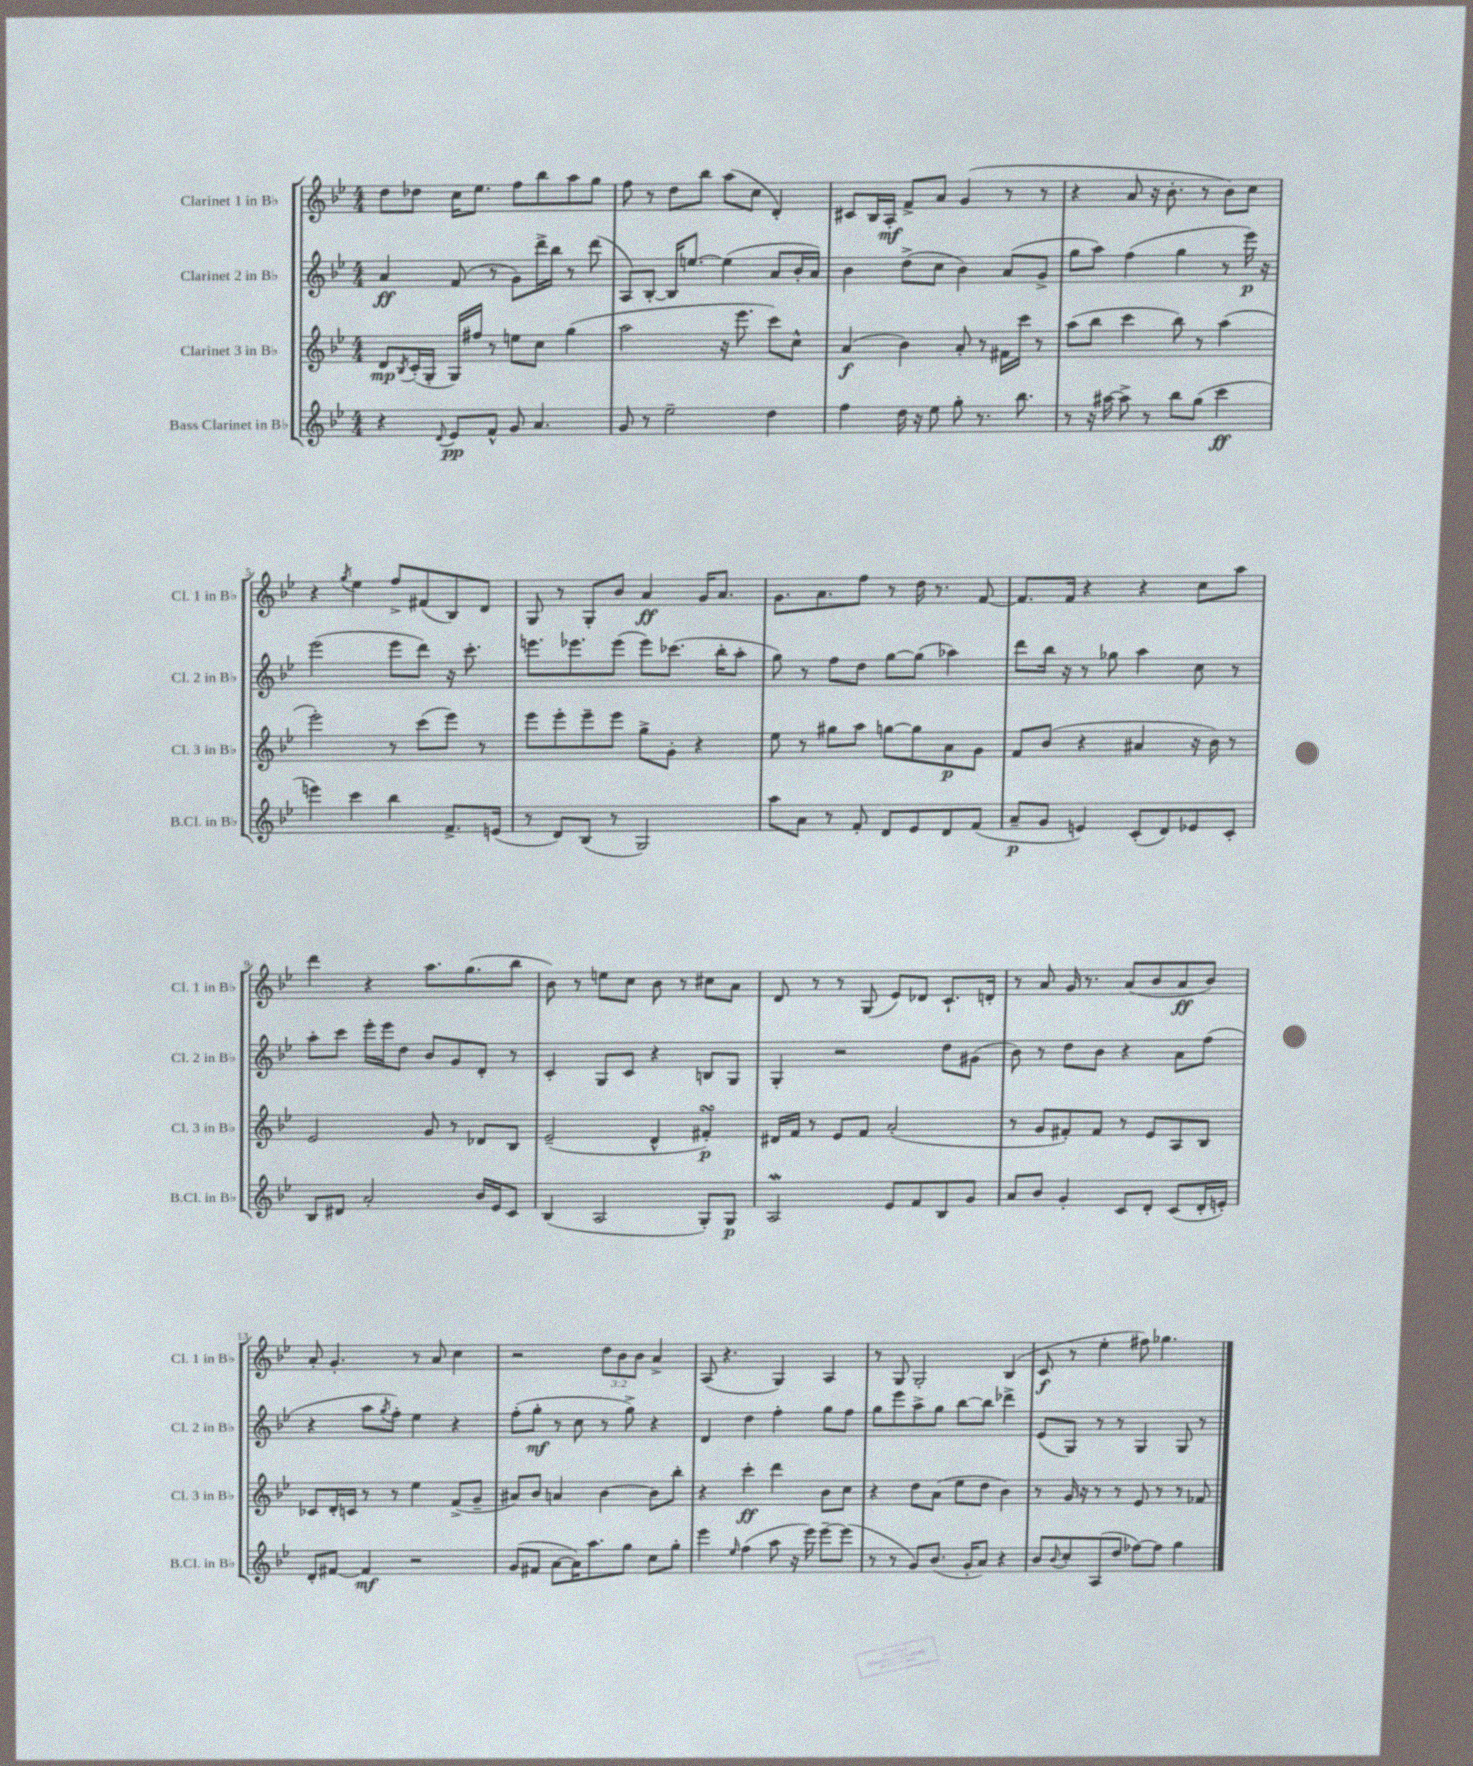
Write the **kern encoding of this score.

**kern	**kern	**kern	**kern
*staff4	*staff3	*staff2	*staff1
*clefG2	*clefG2	*clefG2	*clefG2
*k[b-e-]	*k[b-e-]	*k[b-e-]	*k[b-e-]
*M4/4	*M4/4	*M4/4	*M4/4
4r	8d	4a	8dd
.	8qB-	.	.
.	(16c'	.	8dd-
.	16G'	.	.
8qqd	.	.	.
8e-	16G)	(8f	16cc
.	16ff#	.	8.ee-
8f^^	8r	8r	.
8g	8ee	8g)	8ff
4.a	8cc	16ddd^	8bb-
.	.	16bb-	.
.	(4gg	8r	8aa
.	.	(8ddd	8gg
=	=	=	=
8g	2aa	8A)	8ff
8r	.	[8B-'	8r
2ee-~	.	16B-]	8dd
.	.	[8.ee	.
.	.	.	8bb-
.	16r	(4ee]	(8aa
.	8.eee-	.	.
.	.	.	8cc
4dd	8ccc)	8a	4d')
.	8cc^^	16b-'	.
.	.	16a)	.
=	=	=	=
4ff	(4a	4b-	8c#
.	.	.	16B-
.	.	.	16A'
16dd	4b-)	(8dd^	8f^
16r	.	.	.
8ee-	.	8cc	8a
8gg'	8a'	4b-)	(4g
8.r	8r	.	.
.	16f#	(8a	8r
8.bb-	16ccc	.	.
.	8r	8g^	8r
=	=	=	=
8r	(8aa	8gg	4r
16r	8bb-	8aa)	.
[16aa#	.	.	.
8aa#^]	4ccc	(4ff	8a
8r	.	.	16r
.	.	.	8.b-'
8bb-	8bb-)	4gg	.
(8gg	8r	.	8r
4ccc	(4aa	8r	8b-)
.	.	16eee-)	8cc
.	.	16r	.
=	=	=	=
4eee)	2eee-')	(2eee-	4r
.	.	.	8qgg
4ccc	.	.	4ee-
4bb-	8r	8eee-	8ff^
.	(8ccc	8ddd)	(8f#
8.f^	8eee-)	16r	8B-)
.	.	8.ccc'	.
.	8r	.	8d
(16e	.	.	.
=	=	=	=
8r	8eee-	8.eee	8G
8d)	8eee-'	.	8r
.	.	8.eee-	.
(8B-	8eee-~	.	8G'
8r	8eee-	(8eee-	8b-
2G)	8gg^	8eee-)	4a
.	8g'	(8.ccc-	.
.	4r	.	16g
.	.	16bb-'	8.a
.	.	8aa'	.
=	=	=	=
8aa	8ee-	8gg)	8.g
8a	8r	8r	.
.	.	.	8.a
8r	8gg#	8ff	.
8f'	8aa	8dd	8ff
8d	[8gg	[8gg	8r
8e-	8gg]	(8gg]	16dd
.	.	.	8.r
8d	8a	4aa-)	.
(8f	8g	.	[8f
=	=	=	=
8a~	8f	8ddd	8.f]
8g	(8b-	16bb-	.
.	.	16r	16f
4e)	4r	8r	4r
.	.	8gg-	.
(8c'	4a#	4aa	4r
8d)	.	.	.
8e-	16r	8cc	8cc
.	16b-)	.	.
8c'	8r	8r	8aa
=	=	=	=
8B-	2e-	8aa'	4ddd
8d#	.	8ccc	.
2a'	.	16eee-'	4r
.	.	16eee-	.
.	.	8dd	.
.	8g	8b-	8.aa
.	8r	8g	.
.	.	.	(8.gg
16b-	8d-	8d'	.
16e-	.	.	.
8c	8B-	8r	8bb-
=	=	=	=
(4B-	(2e-~	4c'	8b-)
.	.	.	8r
2A	.	8G	8ee
.	.	8c	8cc
.	4d^^	4r	8b-
.	.	.	8r
8G')	4f#')	8B	8cc#
8G	.	8G	8a
=	=	=	=
2A	16d#	4G'	8d
.	16f	.	.
.	8r	.	8r
.	8e-	2r	8r
.	8f	.	(8G
8e-	(2a'	.	8e-)
8f	.	.	8d-
8B-	.	8dd	8.c`
8g	.	(8g#	.
.	.	.	16d'
=	=	=	=
8a	8r	8b-)	8r
8b-	8g	8r	8a
4g'	8f#')	8dd	16g
.	.	.	8.r
.	8f#	8b-	.
8c	8r	4r	(8a
8d'	8e-	.	8b-
(8c	8A	8a	8a
16d'	8B-	(8ff	8b-)
16e')	.	.	.
=	=	=	=
8d'	8c-	4r	8a'
[8f#	16d'	.	4.g'
.	16c	.	.
4f#]	8r	8aa	.
.	.	8qgg	.
.	8r	8ff')	.
2r	4ee-	4ee-	8r
.	.	.	8a
.	(8f^	4r	4cc
.	8g~	.	.
=	=	=	=
(8g	8a#)	(8ff'	2r
8f#	8b-	8gg'	.
[8a	4a	8r	.
16a])	.	8cc	.
8.aa	.	.	.
.	[4b-	8r	12dd
.	.	.	12b-
8gg	.	8gg^)	.
.	.	.	12b-
8cc	8b-]	4r	4a^
8gg'	8bb-'	.	.
=	=	=	=
4eee-	4r	4d	(8A
.	.	.	4.r
16qqee-	.	.	.
(4ff	4ccc'	4dd	.
8aa	4ddd	4ff'	4G)
16r	.	.	.
16eee-)	.	.	.
[8eee-~	8b-	8gg	4A
(8eee-]	8cc	8ff	.
=	=	=	=
8r	4r	8gg	8r
8r	.	8eee-	8G
8g)	8dd	8aa^	2G'
(8.b-	(8a	8gg	.
.	8ee-	[8bb-	.
16g'	.	.	.
8a)	8dd	8bb-]	.
4r	4b-)	4ddd-^	(4B-
=	=	=	=
8b-	8r	(8e-	8c
8qqb-	.	.	.
8cc'	16g	8G)	8r
.	16r	.	.
(8A	8r	8r	4ee-'
8dd	8r	8r	.
[8ff-)	8e-	4G	8ff#)
8ff-]	8r	.	4.gg-
4gg	8r	8G	.
.	8f-	8r	.
==	==	==	==
*-	*-	*-	*-
